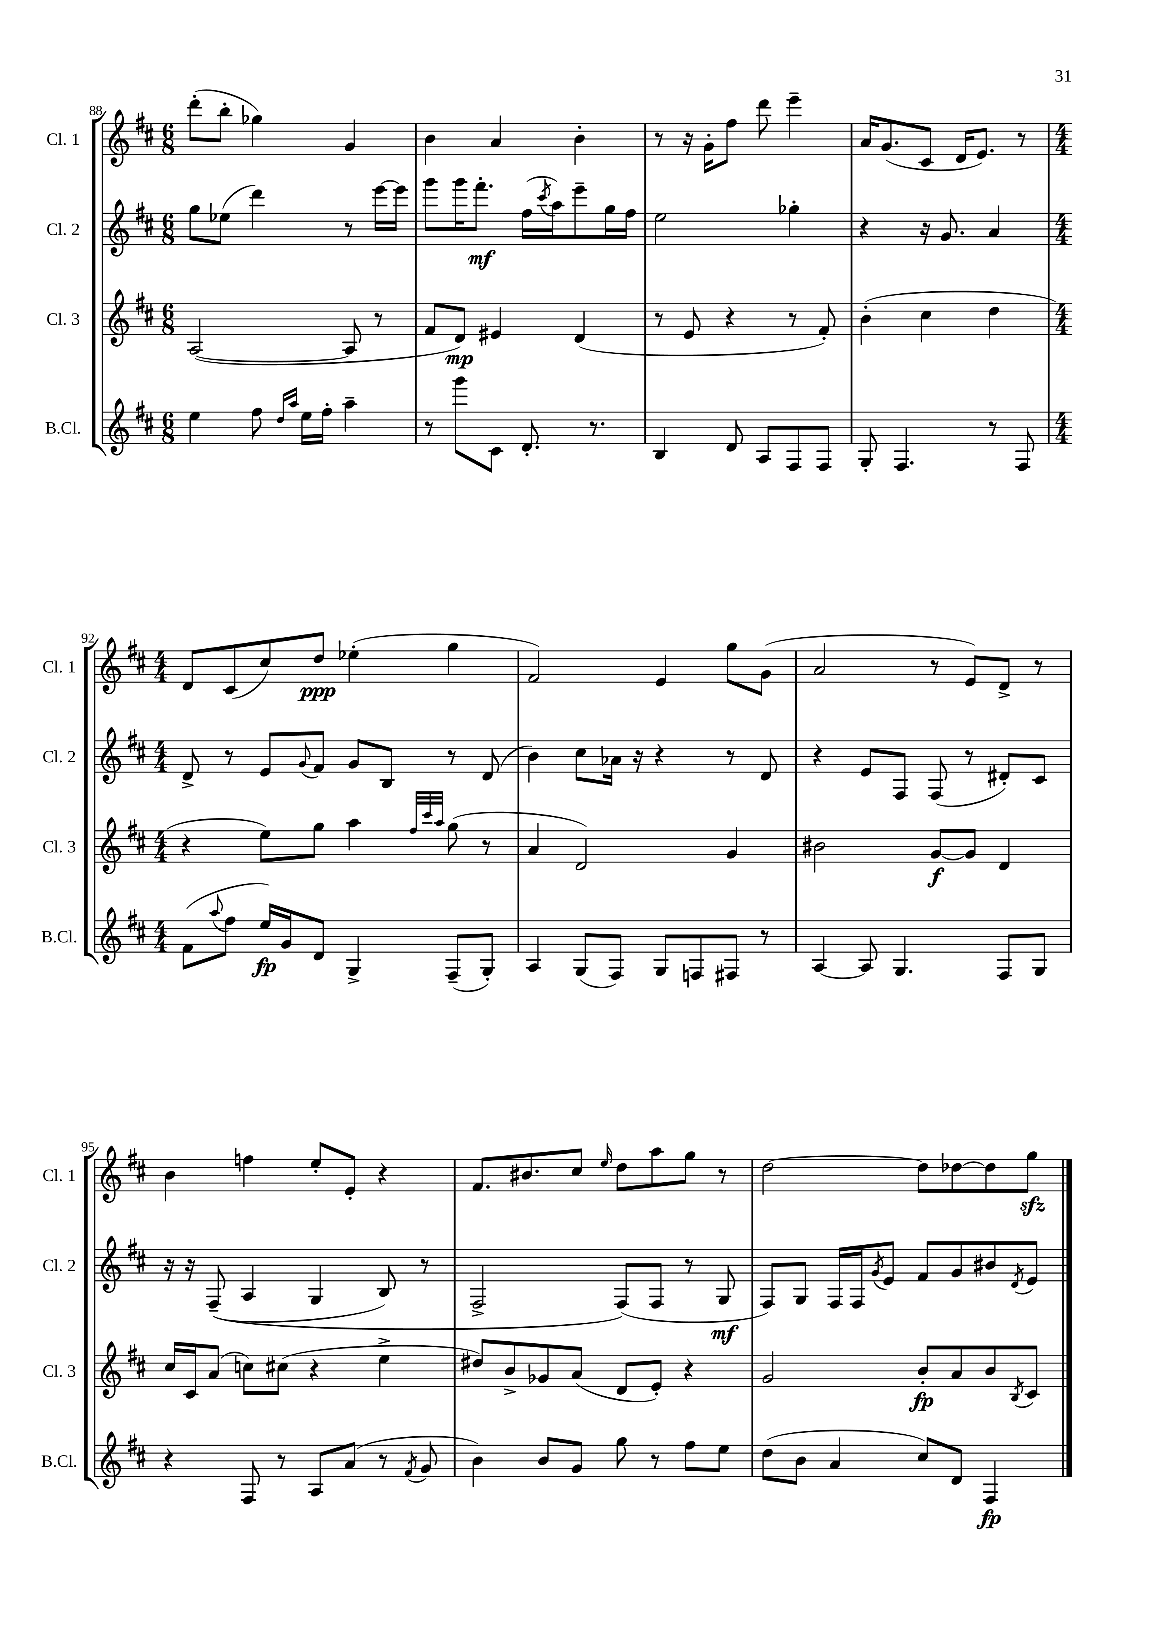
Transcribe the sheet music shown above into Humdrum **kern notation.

**kern	**dynam	**kern	**dynam	**kern	**dynam	**kern	**dynam
*part4	*part4	*part3	*part3	*part2	*part2	*part1	*part1
*staff4	*staff4	*staff3	*staff3	*staff2	*staff2	*staff1	*staff1
*I"B.Cl.	*	*I"Cl. 3	*	*I"Cl. 2	*	*I"Cl. 1	*
*I'B.Cl.	*	*I'Cl. 3	*	*I'Cl. 2	*	*I'Cl. 1	*
*clefG2	*	*clefG2	*	*clefG2	*	*clefG2	*
*k[f#c#]	*	*k[f#c#]	*	*k[f#c#]	*	*k[f#c#]	*
*M6/8	*	*M6/8	*	*M6/8	*	*M6/8	*
=88	=88	=88	=88	=88	=88	=88	=88
4ee\	.	([2A/	.	8gg\L	.	(8ddd'\L	.
.	.	.	.	(8ee-X\J	.	8bb'\J	.
8ff#\	.	.	.	4ddd\)	.	4gg-X\)	.
16qqdd/LL	.	.	.	.	.	.	.
16qqaa/JJ	.	.	.	.	.	.	.
16ee\LL	.	.	.	.	.	.	.
16ff#'\JJ	.	.	.	.	.	.	.
4aa~\	.	8A/]	.	8r	.	4g/	.
.	.	8r	.	[16eee\LL	.	.	.
.	.	.	.	16eee\JJ]	.	.	.
=89	=89	=89	=89	=89	=89	=89	=89
8r	.	8f#/L	.	8ggg\L	.	4b\	.
8ggg\L	.	8d/J)	mp	16ggg\K	.	.	.
.	.	.	.	8.fff#'\J	mf	.	.
8c#\J	.	4e#X/	.	.	.	4a/	.
8.d'/	.	.	.	(16ff#\LL	.	.	.
.	.	.	.	8qccc#/	.	.	.
.	.	.	.	16aa\J)	.	.	.
.	.	(4d/	.	8eee~\	.	4b'\	.
8.r	.	.	.	.	.	.	.
.	.	.	.	16gg\L	.	.	.
.	.	.	.	16ff#\JJ	.	.	.
=90	=90	=90	=90	=90	=90	=90	=90
4B/	.	8r	.	2ee\	.	8r	.
.	.	8e/	.	.	.	16r	.
.	.	.	.	.	.	16g'\KL	.
8d/	.	4r	.	.	.	8ff#\J	.
8A/L	.	.	.	.	.	8ddd\	.
8F#/	.	8r	.	4gg-X'\	.	4eee~\	.
8F#/J	.	8f#'/)	.	.	.	.	.
=91	=91	=91	=91	=91	=91	=91	=91
8G'/	.	(4b'\	.	4r	.	16a/KL	.
.	.	.	.	.	.	(8.g/	.
4.F#/	.	.	.	.	.	.	.
.	.	4cc#\	.	16r	.	8c#/J	.
.	.	.	.	8.g/	.	.	.
.	.	.	.	.	.	16d/KL	.
.	.	.	.	.	.	8.e/J)	.
8r	.	4dd\	.	4a/	.	.	.
8F#/	.	.	.	.	.	8r	.
!!LO:LB:g=z
=92	=92	=92	=92	=92	=92	=92	=92
*M4/4	*	*M4/4	*	*M4/4	*	*M4/4	*
(8f#\L	.	4r	.	8d^/	.	8d/L	.
8qqaa/	.	.	.	.	.	.	.
8ff#\J	.	.	.	8r	.	(8c#/	.
16ee/LL)	fp	8ee\L)	.	8e/L	.	8cc#/)	.
16g/J	.	.	.	.	.	.	.
.	.	.	.	8qqg/	.	.	.
8d/J	.	8gg\J	.	8f#/J	.	8dd/J	ppp
4G^/	.	4aa\	.	8g/L	.	(4ee-X'\	.
.	.	.	.	8B/J	.	.	.
.	.	32qqff#/LLL	.	.	.	.	.
.	.	32qqccc#/	.	.	.	.	.
.	.	32qqaa/JJJ	.	.	.	.	.
(8F#~/L	.	(8gg\	.	8r	.	4gg\	.
8G'/J)	.	8r	.	(8d/	.	.	.
=93	=93	=93	=93	=93	=93	=93	=93
4A/	.	4a/	.	4b\)	.	2f#/)	.
(8G/L	.	2d/)	.	8cc#\L	.	.	.
8F#/J)	.	.	.	16a-X\Jk	.	.	.
.	.	.	.	16r	.	.	.
8G/L	.	.	.	4r	.	4e/	.
8Fn/	.	.	.	.	.	.	.
8F#X/J	.	4g/	.	8r	.	8gg\L	.
8r	.	.	.	8d/	.	(8g\J	.
=94	=94	=94	=94	=94	=94	=94	=94
[4A/	.	2b#X\	.	4r	.	2a/	.
8A/]	.	.	.	8e/L	.	.	.
4.G/	.	.	.	8F#/J	.	.	.
.	.	[8g/L	f	(8F#/	.	8r	.
.	.	8g/J]	.	8r	.	8e/L)	.
8F#/L	.	4d/	.	8d#X'/L)	.	8d^/J	.
8G/J	.	.	.	8c#/J	.	8r	.
!!LO:LB:g=z
=95	=95	=95	=95	=95	=95	=95	=95
4r	.	16cc#/LL	.	16r	.	4b\	.
.	.	16c#/J	.	16r	.	.	.
.	.	(8a/J	.	((8F#~/	.	.	.
8F#/	.	8ccn\L)	.	4A/	.	4ffn\	.
8r	.	(8cc#X\J	.	.	.	.	.
8A/L	.	4r	.	4G/	.	8ee'/L	.
(8a/J	.	.	.	.	.	8e'/J	.
8r	.	4ee^\	.	8B/)	.	4r	.
8qf#/	.	.	.	.	.	.	.
8g/	.	.	.	8r	.	.	.
=96	=96	=96	=96	=96	=96	=96	=96
4b\)	.	8dd#X/L)	.	2F#^/	.	8.f#/L	.
.	.	8b^/	.	.	.	.	.
.	.	.	.	.	.	8.b#X/	.
8b/L	.	8g-X/	.	.	.	.	.
8g/J	.	(8a/J	.	.	.	8cc#/J	.
.	.	.	.	.	.	16qqee/	.
8gg\	.	8d/L	.	(8F#/L)	.	8dd\L	.
8r	.	8e'/J)	.	8F#/J	.	8aa\	.
8ff#\L	.	4r	.	8r	.	8gg\J	.
8ee\J	.	.	.	8G/	mf	8r	.
=97	=97	=97	=97	=97	=97	=97	=97
(8dd\L	.	2g/	.	8F#/L)	.	[2dd\	.
8b\J	.	.	.	8G/J	.	.	.
4a/	.	.	.	16F#/LL	.	.	.
.	.	.	.	16F#/J	.	.	.
.	.	.	.	8qg/	.	.	.
.	.	.	.	8e/J	.	.	.
8cc#/L)	.	8b'/L	fp	8f#/L	.	8dd\L]	.
8d/J	.	8a/	.	8g/	.	[8dd-X\	.
4F#/	fp	8b/	.	8b#X/	.	8dd-\]	.
.	.	8qB/	.	8qd/	.	.	.
.	.	8c#/J	.	8e/J	.	8ggzz\J	.
==	==	==	==	==	==	==	==
*-	*-	*-	*-	*-	*-	*-	*-
